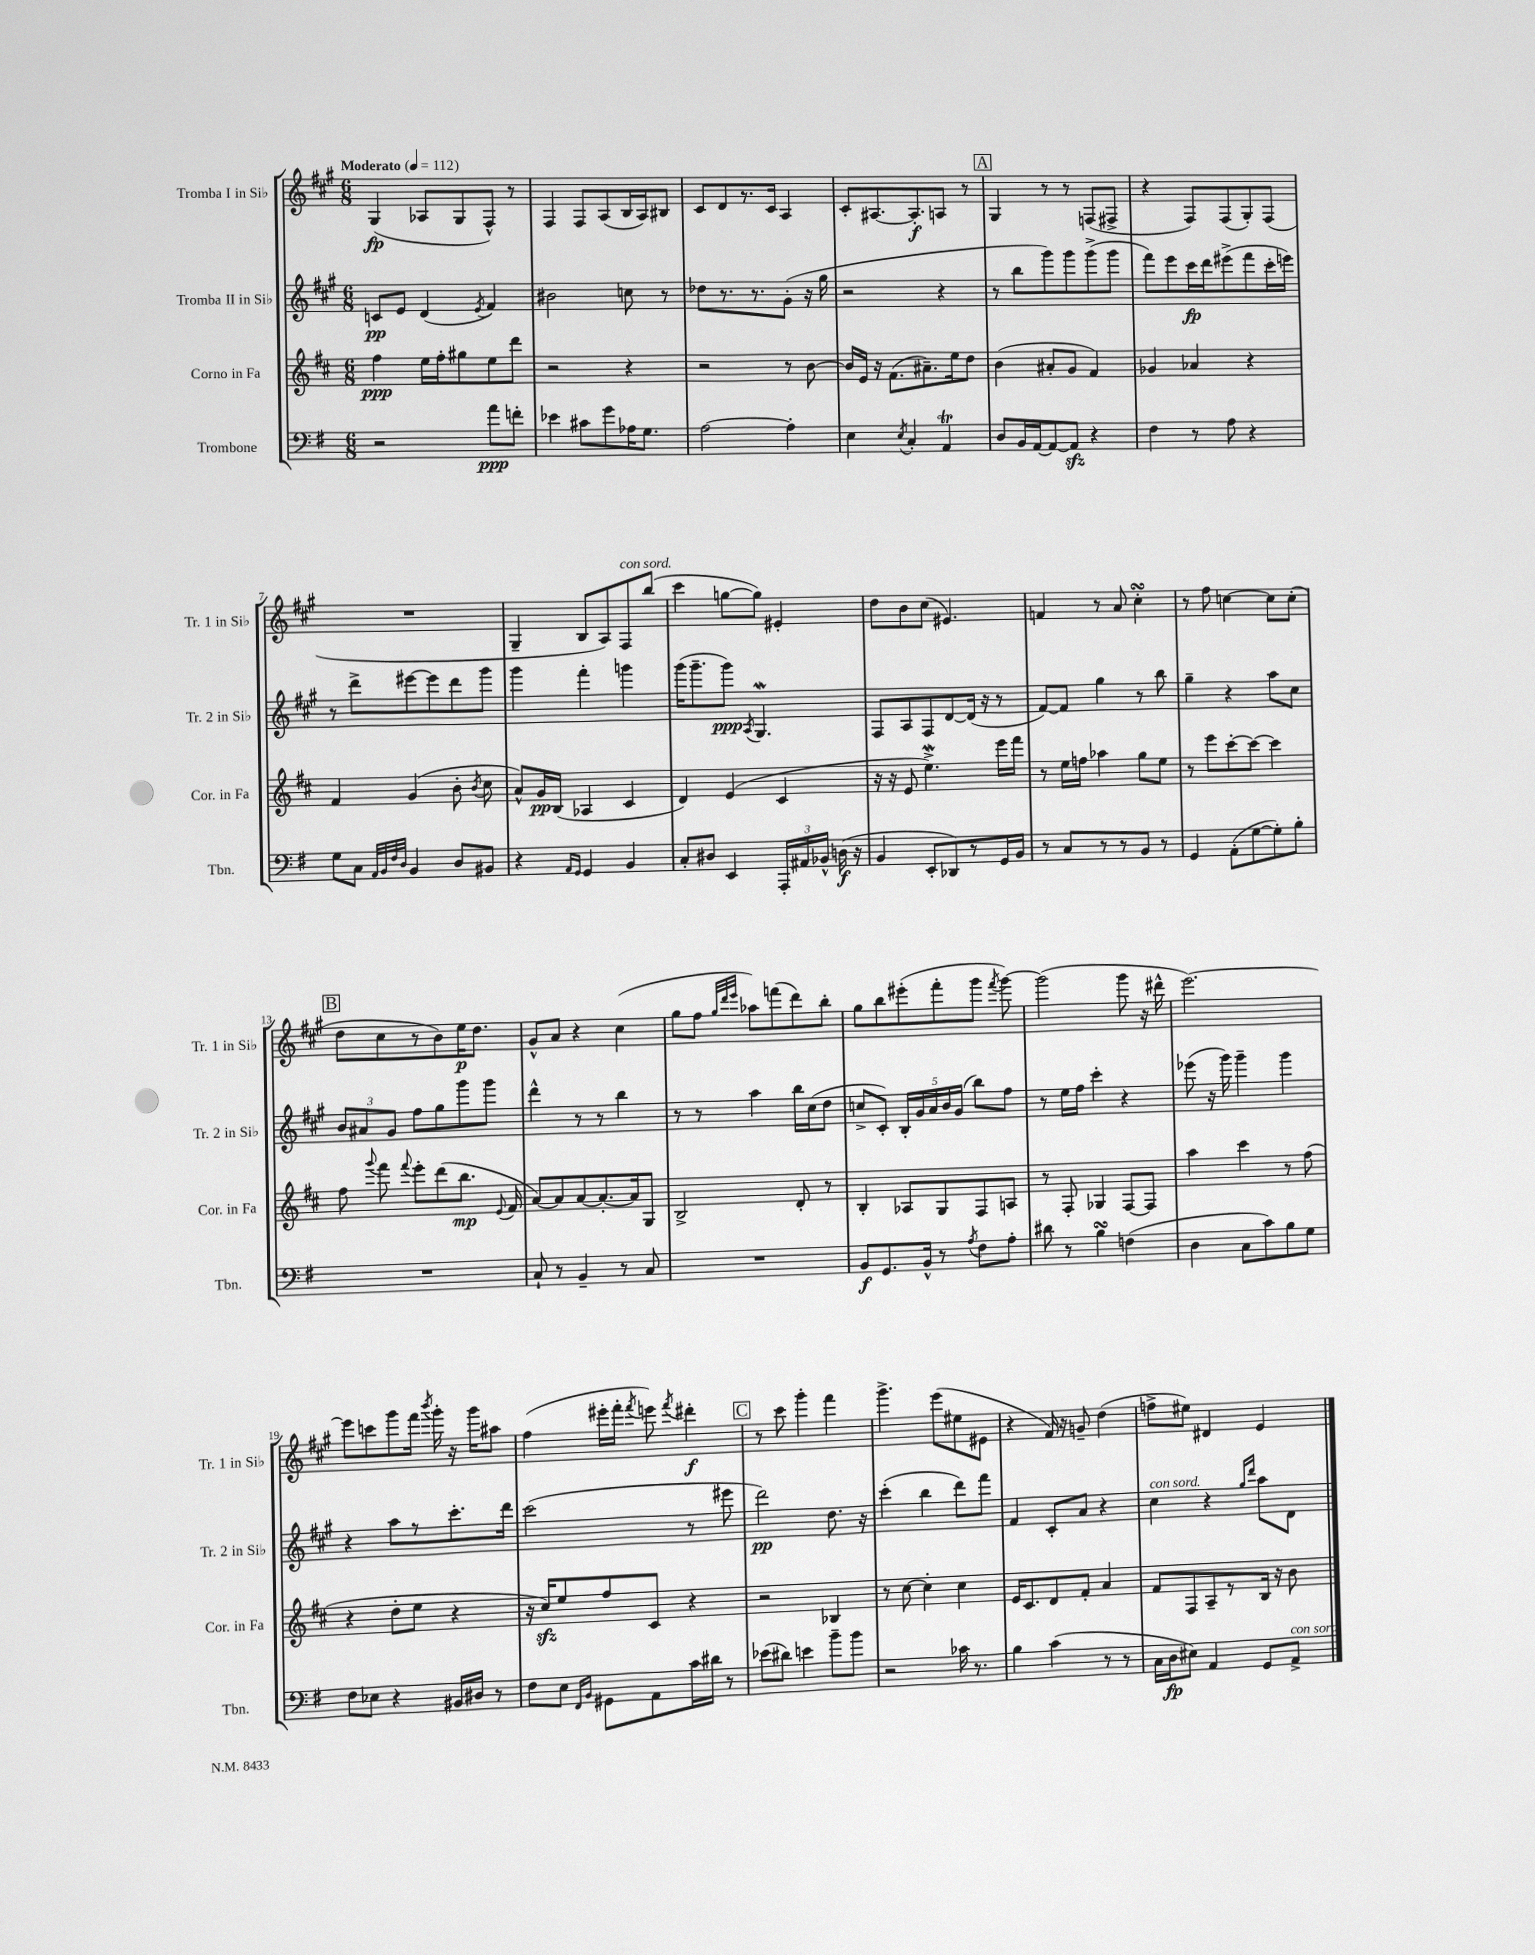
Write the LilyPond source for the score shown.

<<
\new StaffGroup <<
\new Staff = "s0" \with { instrumentName = "Tromba I in Sib" shortInstrumentName = "Tr. 1 in Sib" } {
    \clef treble \key a \major \numericTimeSignature \time 6/8 \tempo "Moderato" 4 = 112
    \autoBeamOff gis4\fp( aes8[ gis8 fis8]-^) r8 |
    fis4 fis8[ a8( b16 a16) bis8] |
    cis'8[ d'8 r8. cis'16] a4 |
    cis'8[-. ais8.~ ais8.-.\f a8] r8 |
    \mark \markup { \box "A" } gis4 r8 r8 f8[( fis8]-> |
    r4 fis8[) fis8( gis8-.) fis8]( |
    R2. |
    gis4-- b8[ a8) fis8^\markup { \italic "con sord." } b''8]( |
    cis'''4 g''8[~ g''8]) eis'4-. |
    d''8[ b'8 cis''8]( eis'4.) |
    f'4 r8 a'8 cis''4-.\turn |
    r8 fis''8 c''4~ c''8[ c''8]-.( |
    \mark \markup { \box "B" } d''8[ cis''8 r8 b'8) e''16\p d''8.] |
    gis'8[-^ a'8] r4 cis''4( |
    gis''8[ fis''8] \grace { gis''32[ d'''32 e'''32] } aes''8[) f'''8( d'''8) b''8]-. |
    gis''8[ b''8 eis'''8-.( fis'''8-. gis'''8] \acciaccatura { fis'''8 } gis'''8~) |
    gis'''2( gis'''8 r16 dis'''16-^ |
    e'''2.~) |
    e'''8[ c'''8 gis'''8 fis'''16] \acciaccatura { b'''8 } gis'''16-. r16 gis'''16[ ais''8] |
    fis''4( eis'''16[-. fis'''16]-. \acciaccatura { fis'''8 } e'''8) \acciaccatura { fis'''8 } dis'''4-.\f |
    \mark \markup { \box "C" } r8 cis'''8 gis'''4-. fis'''4 |
    gis'''4.-> e'''8[( eis''8 eis'8] |
    r4 fis'16) r16 g'8-- d''4( |
    f''8[-> eis''8]) dis'4 e'4 \bar "|." |
}
\new Staff = "s1" \with { instrumentName = "Tromba II in Sib" shortInstrumentName = "Tr. 2 in Sib" } {
    \clef treble \key a \major \numericTimeSignature \time 6/8
    \autoBeamOff c'8[\pp e'8] d'4( \acciaccatura { e'8 } fis'4) |
    bis'2 c''8 r8 |
    des''8[ r8. r8. gis'8]-.( r16 gis''16 |
    r2 r4 |
    \mark \markup { \box "A" } r8 b''8[ gis'''8) gis'''8 gis'''8->( gis'''8] |
    fis'''8[) e'''8 cis'''16\fp d'''16 eis'''8->( fis'''8 cis'''16-. e'''16]) |
    r8 d'''8[-> eis'''8~ eis'''8 d'''8 gis'''8] |
    gis'''4 fis'''4-. g'''4 |
    gis'''16[( gis'''8.-- gis'''8]\ppp) \acciaccatura { a8 } gis4.\mordent |
    fis8[ a8 fis8 d'8~ d'16]( r16 r8 |
    fis'8[~) fis'8] gis''4 r8 b''8 |
    gis''4-- r4 a''8[ cis''8] |
    \mark \markup { \box "B" } \tuplet 3/2 { b'8[ ais'8 gis'8] } fis''8[ gis''8 gis'''8 gis'''8] |
    d'''4-^ r8 r8 b''4 |
    r8 r8 a''4 b''16[ cis''16( d''8] |
    c''8[-> cis'8]-.) \tuplet 5/4 { b16[-. gis'16 a'16 b'16 gis'16]( } b''8[) fis''8] |
    r8 e''16[ fis''16] cis'''4-. r4 |
    ees'''8( r16 gis'''16) gis'''4-- gis'''4 |
    r4 a''8[ r8 cis'''8.-. d'''16] |
    cis'''2( r8 eis'''8 |
    \mark \markup { \box "C" } d'''2\pp) d''8. r16 |
    cis'''4-.( b''4 d'''8[) fis'''8] |
    fis'4 cis'8[-. a'8] r4 |
    cis''4^\markup { \italic "con sord." } r4 \grace { gis''16[ d'''16] } a''8[ d'8] \bar "|." |
}
\new Staff = "s2" \with { instrumentName = "Corno in Fa" shortInstrumentName = "Cor. in Fa" } {
    \clef treble \key d \major \numericTimeSignature \time 6/8
    \autoBeamOff fis''4\ppp e''16[ fis''16-. gis''8 e''8 d'''8] |
    r2 r4 |
    r2 r8 b'8~ |
    b'16[ e'16] r16 fis'8.[( ais'8.--) e''16 d''8] |
    \mark \markup { \box "A" } b'4( ais'8[-. g'8] fis'4) |
    ges'4 aes'4 r4 |
    fis'4 g'4( b'8-. \acciaccatura { b'8 } cis''8 |
    a'8[-^) g'16\pp b16]( aes4 cis'4 |
    d'4) e'4( cis'4 |
    r16 r16 e'8 e''4.->\mordent) e'''16[ fis'''16] |
    r8 e''16[ f''16] aes''4 g''8[ e''8] |
    r8 e'''8[ cis'''8~-. cis'''8]~ cis'''4 |
    \mark \markup { \box "B" } fis''8 \appoggiatura { g'''8 } fis'''8 \appoggiatura { fis'''8 } e'''8[-. d'''8( b''8.]\mp \appoggiatura { e'8 } fis'16 |
    a'8[~) a'8 a'8~ a'8.~-. a'16 g8] |
    b2-> d'8-. r8 |
    b4-. aes8[ g8 fis8 a8] |
    r8 fis8-. ges4 fis8[~ fis8] |
    a''4 cis'''4 r8 fis''8( |
    r4 d''8[-. e''8] r4 |
    r16 cis''16[\sfz) e''8 fis''8 cis'8] r4 |
    \mark \markup { \box "C" } r2 bes4 |
    r8 cis''8~ cis''4-. cis''4 |
    e'16[ cis'8. d'8 fis'8]-. a'4 |
    fis'8[ fis8 a8-- r8 b16] r16 b'8 \bar "|." |
}
\new Staff = "s3" \with { instrumentName = "Trombone" shortInstrumentName = "Tbn." } {
    \clef bass \key g \major \numericTimeSignature \time 6/8
    \autoBeamOff r2 a'8[\ppp f'8]-. |
    ees'4 cis'8[ g'8 aes16 g8.] |
    a2~ a4-. |
    e4 \acciaccatura { e8 } c4-. a,4\trill |
    \mark \markup { \box "A" } d8[ b,16 a,16~ a,8~ a,8]\sfz r4 |
    fis4 r8 a8 r4 |
    g8[ c8] \grace { a,32[ b,32 fis32 d32] } b,4 d8[ bis,8] |
    r4 \grace { a,16[ g,16] } g,4 b,4 |
    c8[-. dis8] e,4 \tuplet 3/2 { a,,16[-. ais,16 bes,16]-^ } d16\f( r16 |
    b,4 e,8[-. des,8) r8 g,16 b,16] |
    r8 c8[ r8 r8 b,8] r8 |
    g,4 a,8[-.( g8~ g8-.) b8]-. |
    \mark \markup { \box "B" } R2. |
    c8-! r8 b,4-- r8 c8 |
    R2. |
    b,8[\f g,8. b,16]-^ r8 \acciaccatura { a8 } fis8[ a8]-. |
    dis'8 r8 b4\turn f4( |
    d4 c8[ c'8) b8 g8] |
    fis8[ ees8] r4 bis,16[ dis16] r8 |
    fis8[ e8] \grace { fis,16[ b,16] } gis,8[ a,8 c'16 dis'16] r8 |
    \mark \markup { \box "C" } ees'8[( dis'8]) e'4 b'8[-- b'8] |
    r2 ces'16 r8. |
    b4 c'4( r8 r8 |
    c16[ d16\fp eis8]) a,4 g,8[ a,8]->^\markup { \italic "con sord." } \bar "|." |
}
>>
>>
